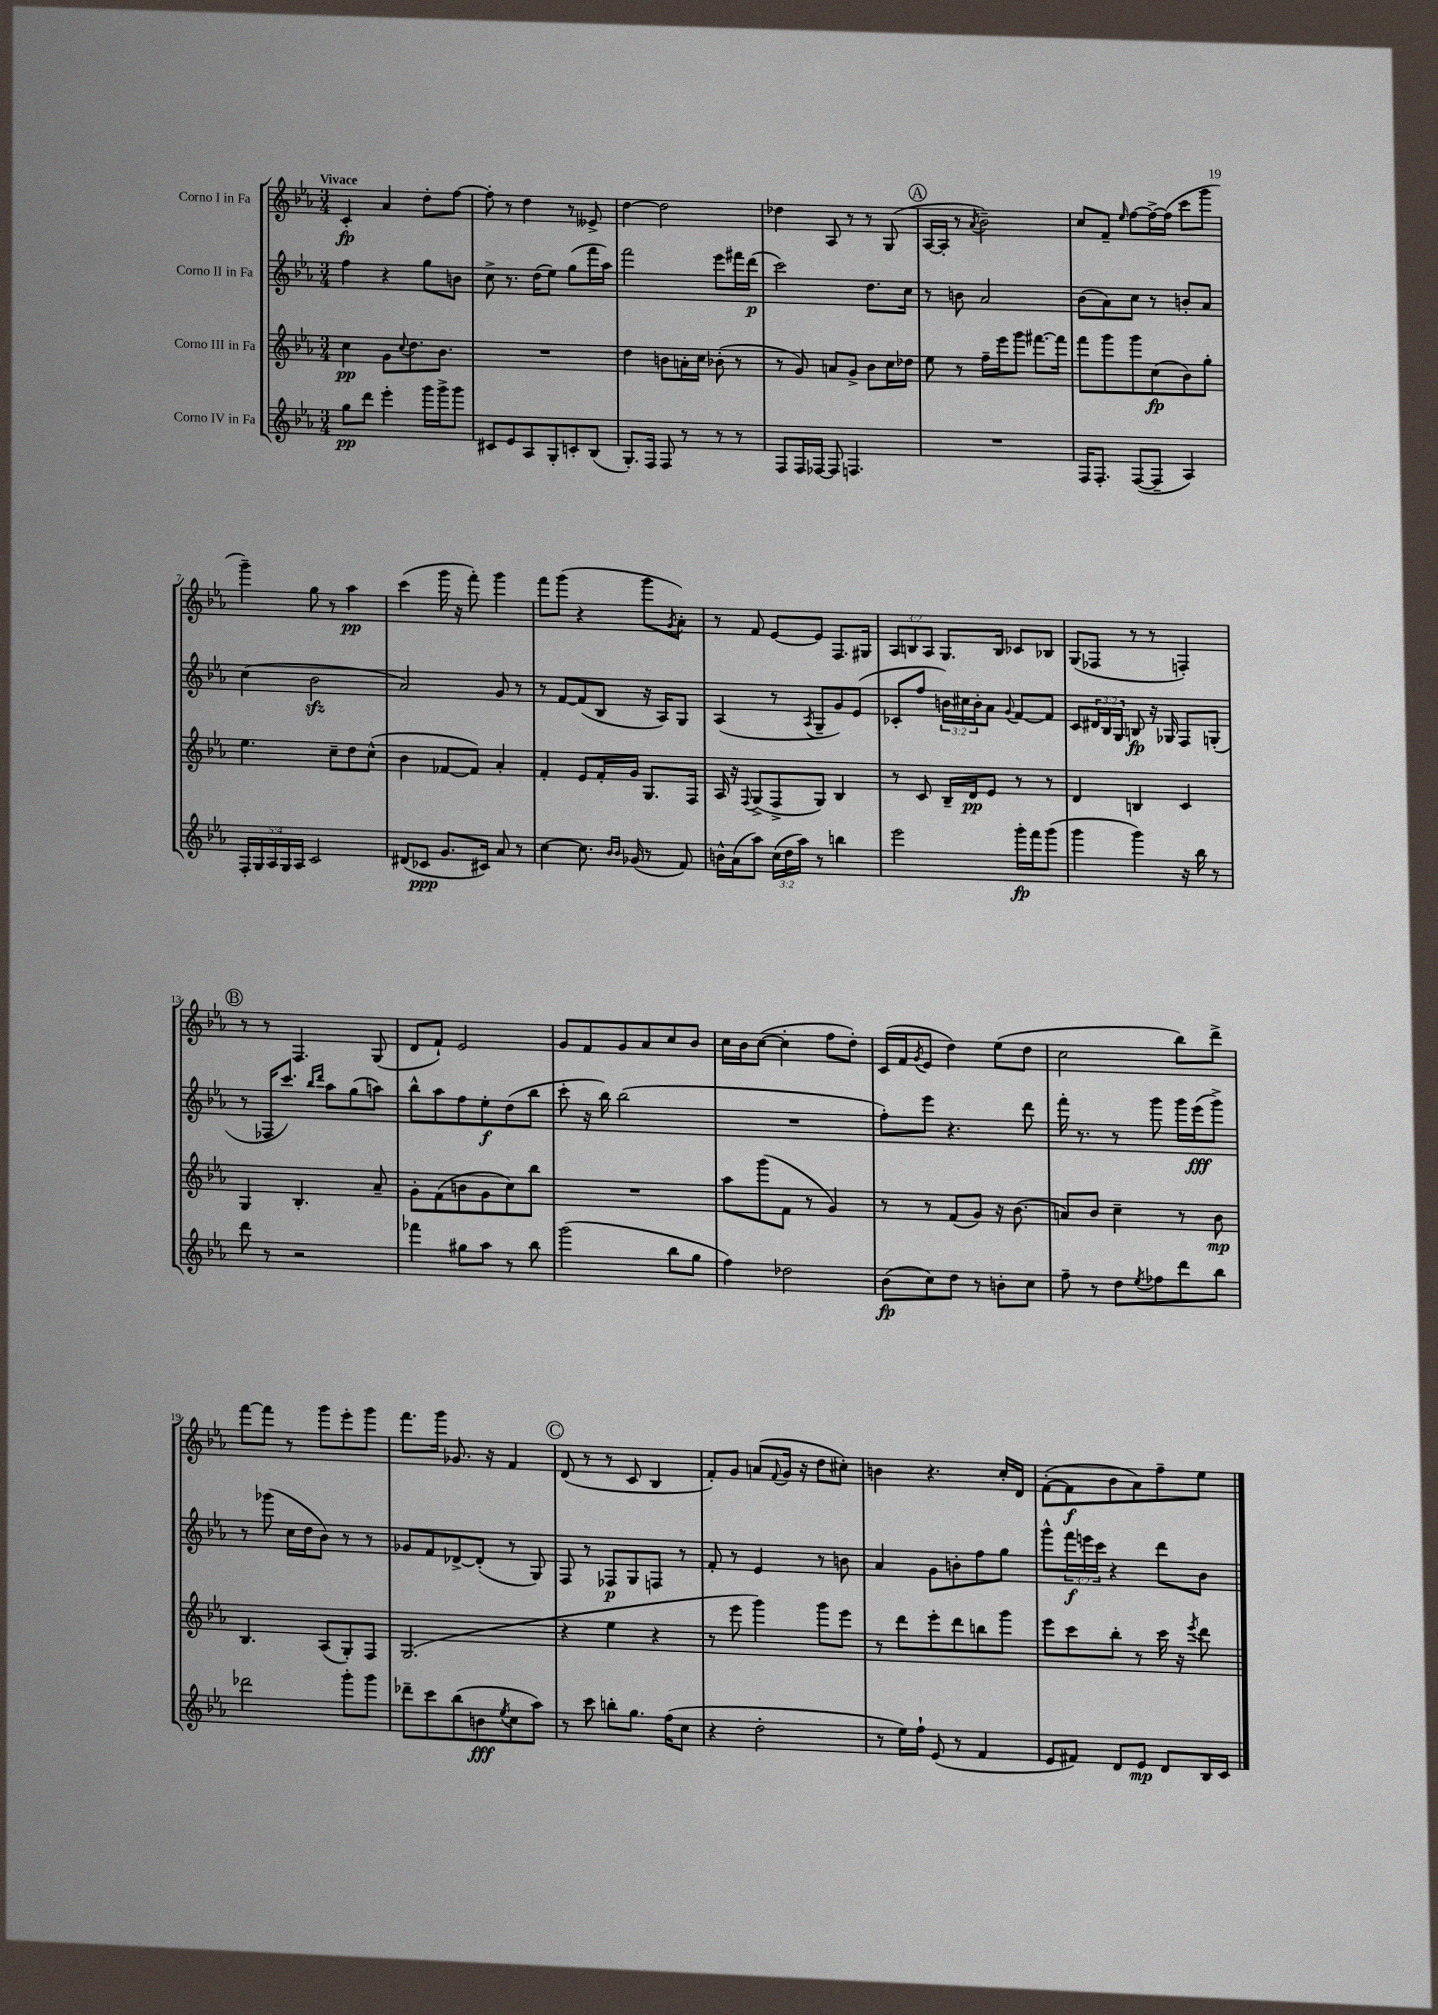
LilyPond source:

<<
\new StaffGroup <<
\new Staff = "s0" \with { instrumentName = "Corno I in Fa" } {
    \clef treble \key ees \major \numericTimeSignature \time 3/4 \override Staff.TupletNumber.text = #tuplet-number::calc-fraction-text \tempo "Vivace"
    c'4-.\fp aes'4 d''8-. f''8~ |
    f''8-. r8 d''4 r8 eeses'8-> |
    d''4~ d''2 |
    des''4 aes8 r8 r8 g8( |
    \mark \markup { \circle "A" } aes16~ aes16-. r8 \acciaccatura { aes'8 } bes'2--) |
    c''8 f'8-- \grace { ees''16 } f''8~ f''16~-> f''16( c'''8 g'''8 |
    g'''4--) g''8 r8 aes''4\pp |
    c'''4( g'''16 r16 f'''8-.) g'''4 |
    f'''8 g'''8( r4 g'''8 \acciaccatura { g'8 } aes'8-.) |
    r8 f'8 ees'8~ ees'8 f8. gis16 |
    \tuplet 3/2 { aes8 b8 aes8 } g8. b16 ces'8 bes8 |
    g8( fes8 r8 r8 f4-.) |
    \mark \markup { \circle "B" } r8 r8 f4. g8( |
    d'8 f'8-!) ees'2 |
    g'8 f'8 g'8 aes'8 c''8 bes'8 |
    c''16 bes'16 c''8~( c''4-. f''8 d''8-.) |
    c'16( f'16 \acciaccatura { g'8 } ees'8 d''4) ees''8( d''8 |
    c''2 bes''8) d'''8-> |
    f'''8~ f'''8 r8 g'''8 ees'''8-. g'''8 |
    f'''8. g'''16 ges'8. r16 f'4 |
    \mark \markup { \circle "C" } d'8( r8 r8 c'8 bes4 |
    f'8-.) g'8 a'8( \appoggiatura { f'8 } g'16 r16 d''8 cis''8-.) |
    b'4 r4. c''16-. d'16 |
    f'8~-.( f'8\f bes'8 aes'8) f''8-- ees''8 \bar "|." |
}
\new Staff = "s1" \with { instrumentName = "Corno II in Fa" } {
    \clef treble \key ees \major \numericTimeSignature \time 3/4 \override Staff.TupletNumber.text = #tuplet-number::calc-fraction-text
    f''4 r4 g''8 b'8 |
    c''8-> r8. d''16( ees''8) g''8( f'''16 aes''16) |
    f'''2 ees'''8 fis'''16 d'''16\p( |
    c'''2) d''8. c''16 |
    \mark \markup { \circle "A" } r8 b'8 aes'2 |
    bes'8( aes'8) c''8 r8 b'8-. aes'8 |
    c''4( bes'2\sfz |
    aes'2) g'8 r8 |
    r8 f'8~ f'8( bes8 r16 aes16) g8 |
    aes4( r8 \acciaccatura { aes8 } g8-- g'8) ees'8( |
    ces'8-. f''8 \tuplet 3/2 { b'16) cis''16 b'16-. } aes'8 \appoggiatura { g'8 } f'8~ f'8 |
    c'8 \tuplet 3/2 { dis'16 bes16 g16 } b8\fp r16 ges16 f8 g8-.( |
    \mark \markup { \circle "B" } r8 fes16 c'''8.) \grace { bes''16 d'''16 } aes''8 g''8( a''8) |
    bes''8-^ aes''8 f''8 ees''8-.\f d''8( bes''8 |
    c'''8-. r16 bes''16) bes''2( |
    R2. |
    f''8-.) ees'''8 r4. d'''8 |
    f'''16-. r8. r8 g'''8 g'''16 ees'''16\fff( g'''8->) |
    r8 ges'''8( c''16 d''16 bes'8) r8 r8 |
    ges'8 f'8 des'8~-> des'8-.( r8 g8) |
    \mark \markup { \circle "C" } f8 r8 fes8\p g8 f8 r8 |
    f'8-. r8 ees'4 r8 b'8 |
    aes'4 g'8 b'8-. f''8 g''8 |
    g'''8-^ \tuplet 3/2 { f'''16\f e'''16 c'''16 } r4 d'''8 bes'8 \bar "|." |
}
\new Staff = "s2" \with { instrumentName = "Corno III in Fa" } {
    \clef treble \key ees \major \numericTimeSignature \time 3/4
    c''4\pp g'8 \appoggiatura { c''8 } d''8. bes'8. |
    R2. |
    d''4 b'8 a'16-. c''16 bes'8-.( r8 |
    r8 g'8) a'8 g'8-> bes'8 c''16 des''16 |
    \mark \markup { \circle "A" } ees''8 r8 f''16-- ees'''16 g'''8 fis'''8.~ fis'''16 |
    f'''8 g'''8 g'''8 c''8\fp( bes'8) g''8-. |
    ees''4. c''8-- d''8 c''8-^( |
    bes'4 fes'8~ fes'8) aes'4-. |
    f'4-. ees'8 f'16-. g'16 g8. f16 |
    aes16 r16 \appoggiatura { f8 } g8->( f8-> g8) bes4 |
    r8 c'8 bes16-- d'16\pp ees'8 r8 r8 |
    d'4 b4 c'4 |
    \mark \markup { \circle "B" } g4 bes4.-. aes'8-- |
    g'8-. f'8( b'8 g'8 c''8) bes''8 |
    R2. |
    aes''8 g'''8( f'8 r8 g'4) |
    r8 r8 f'8( g'8) r16 bes'8.( |
    a'8) bes'8 c''4-- r8 bes'8\mp |
    bes4. aes8( g8-.) f8 |
    g2.( |
    \mark \markup { \circle "C" } r4 ees''4 r4 |
    r8 ees'''8 g'''4) g'''8 ees'''8 |
    r8 d'''8 ees'''8-. d'''8 b''8 g'''8 |
    ees'''8 c'''8 bes''8-. r8 c'''16 r16 \acciaccatura { ees'''8 } d'''8 \bar "|." |
}
\new Staff = "s3" \with { instrumentName = "Corno IV in Fa" } {
    \clef treble \key ees \major \numericTimeSignature \time 3/4 \override Staff.TupletNumber.text = #tuplet-number::calc-fraction-text
    g''8\pp d'''8 ees'''4-. g'''16 g'''16-> g'''8 |
    cis'8 ees'8 aes8 g8-. c'8-. bes8( |
    g8.-.) f16 f8 r8 r8 r8 |
    f8 f16 fes16~ fes8 f4. |
    \mark \markup { \circle "A" } R2. |
    f16 f8.-. f8~( f8-- aes4) |
    \tuplet 5/4 { f16-. g16 aes16 g16 aes16 } c'2 |
    dis'8( ces'8\ppp g'8. cis'16) aes'8 r8 |
    c''4~ c''8. \grace { bes'16 bes'16 } ges'16( r8 f'8) |
    b'16-^ aes'16( aes''8) \tuplet 3/2 { c''16( d''16 aes''16) } r8 b''4 |
    ees'''2 g'''16-.\fp f'''16 g'''8( |
    g'''4 g'''4) r16 bes''16 r8 |
    \mark \markup { \circle "B" } d'''8 r8 r2 |
    fes'''4 gis''8 aes''8 r8 bes''8 |
    g'''2( bes''8 g''8 |
    f''4) des''2 |
    bes'8\fp( c''8) d''8 r8 b'8-. c''8 |
    f''8-- r8 d''8 \acciaccatura { ees''8 } fes''8 d'''8 bes''8 |
    des'''2 g'''8-. g'''8 |
    des'''8-- c'''8 bes''8( b'8\fff \acciaccatura { ees''8 } c''8 aes''8) |
    \mark \markup { \circle "C" } r8 c'''8 b''8-. g''8. f''16( c''8 |
    r4 d''2-. |
    r8 ees''16) f''16-! ees'8( r8 f'4 |
    ees'8 fis'8) d'8 ees'8\mp d'8 bes16 c'16 \bar "|." |
}
>>
>>
